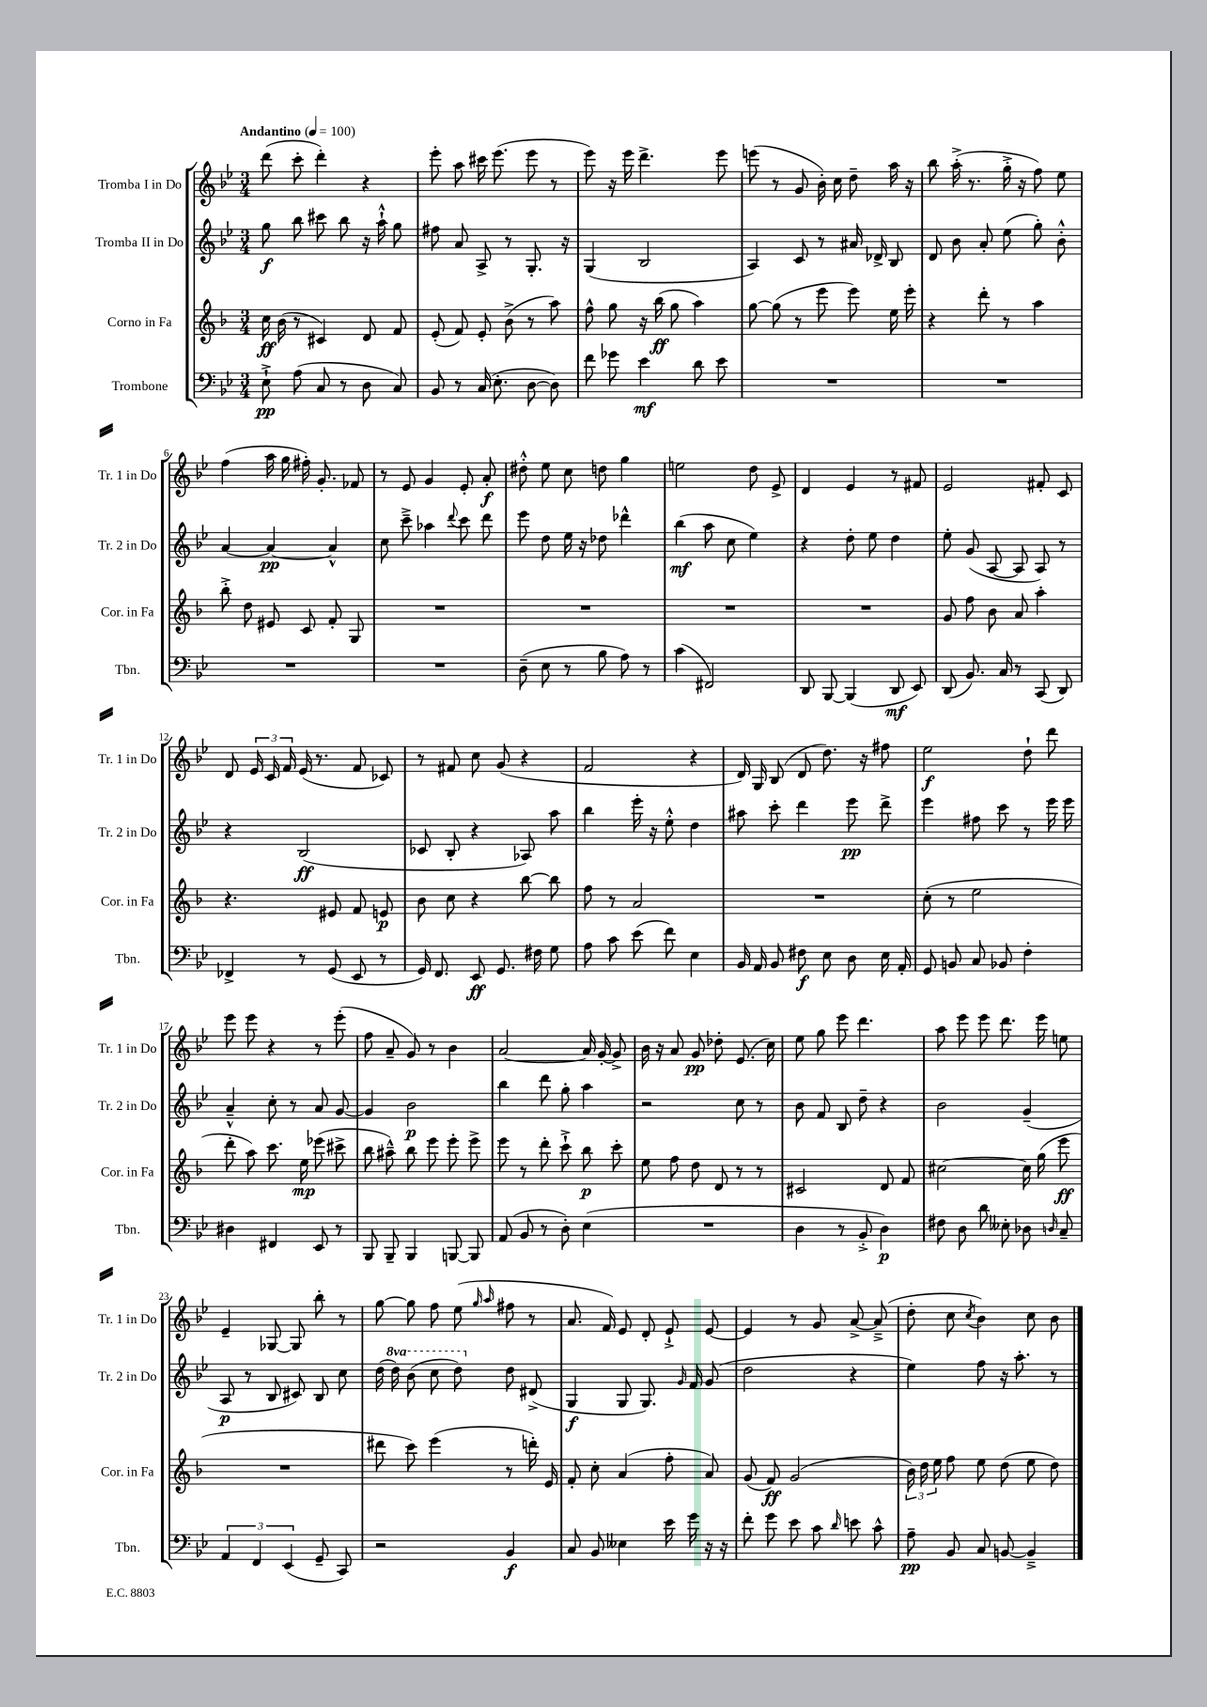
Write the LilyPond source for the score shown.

<<
\new StaffGroup <<
\new Staff = "s0" \with { instrumentName = "Tromba I in Do" shortInstrumentName = "Tr. 1 in Do" } {
    \clef treble \key bes \major \numericTimeSignature \time 3/4 \tempo "Andantino" 4 = 100
    \autoBeamOff d'''8( c'''8-. d'''4-.) r4 |
    ees'''8-. a''8 cis'''16 ees'''8.( ees'''8 r8 |
    ees'''8) r16 ees'''16 d'''4.-> ees'''8 |
    e'''8( r8 g'8 bes'16-.) c''16 d''8-- a''16 r16 |
    bes''8 a''16-.->( r8. g''16-.-> r16 f''8) ees''8 |
    f''4( a''16 g''16 fis''16-.) g'8.-. fes'8 |
    r8 ees'8 g'4 ees'8-. a'8-.\f |
    dis''8-.-^ ees''8 c''8 d''8 g''4 |
    e''2 d''8 ees'8-> |
    d'4 ees'4 r8 fis'8 |
    ees'2 fis'8-. c'8 |
    d'8 \tuplet 3/2 { ees'16 c'16 f'16 } ees'16( r8. f'8 ces'8) |
    r8 fis'8 c''8 g'8( r4 |
    f'2 r4 |
    d'16) g16 bes8( d'8 d''8.) r16 fis''8 |
    ees''2\f d''8-! d'''8 |
    ees'''8 ees'''8 r4 r8 ees'''8-.( |
    f''8 a'8-- g'8) r8 bes'4 |
    a'2~ a'16 g'16~-. g'8-> |
    bes'16 r16 a'8 g'8\pp des''8-. ees'8.( c''16) |
    ees''8 g''8 ees'''8 d'''4. |
    a''8 ees'''8 ees'''8 d'''8. ees'''16 e''8 |
    ees'4-- ges8~ ges8 bes''8-. r8 |
    g''8~ g''8 f''8 ees''8( \grace { g''16 a''16 } fis''8 r8 |
    a'8. f'16) ees'8 d'8-. ees'8-!-> ees'8~ |
    ees'4 r8 g'8 a'8~-> a'8--->( |
    d''8-. c''8 \acciaccatura { c''8 } bes'4) c''8 bes'8 \bar "|." |
}
\new Staff = "s1" \with { instrumentName = "Tromba II in Do" shortInstrumentName = "Tr. 2 in Do" } {
    \clef treble \key bes \major \numericTimeSignature \time 3/4 \set Staff.ottavationMarkups = #ottavation-simple-ordinals
    \autoBeamOff g''8\f bes''8 cis'''8 bes''8 r16 a''16-!-^ g''8 |
    fis''8 a'8 a8-> r8 g8.-. r16 |
    g4( bes2 |
    a4) c'8 r8 ais'16 des'16-> bes8 |
    d'8 bes'8 a'8-. ees''8( g''8-.) bes'8-.-^ |
    a'4~ a'4~\pp a'4-^ |
    c''8 c'''8---> aes''4 \appoggiatura { d'''8 } c'''8 d'''8 |
    ees'''8 d''8 ees''16 r16 des''8 des'''4-^ |
    bes''4\mf( a''8 c''8 ees''4) |
    r4 d''8-. ees''8 d''4 |
    ees''8-. g'8( a8~ a8 a8) r8 |
    r4 bes2\ff( |
    ces'8 bes8-. r4 aes8) a''8 |
    bes''4 ees'''16-. r16 ees''8-.-^ d''4 |
    ais''8 c'''8-. d'''4 ees'''8\pp d'''8-> |
    ees'''4 fis''8 c'''8 r8 ees'''16 ees'''16 |
    a'4---^ c''8-. r8 a'8 g'8~ |
    g'4 bes'2\p |
    bes''4 d'''8 g''8-. a''4 |
    r2 c''8 r8 |
    bes'8 f'8 bes8 d''8-- r4 |
    bes'2 g'4--( |
    a8\p r8 bes8 cis'8) bes8 c''8 |
    d''16( \ottava #1 d'''16) bes''8( c'''8 d'''8) \ottava #0 d''8 dis'8->( |
    g4\f g8 g8.) \grace { g'16 } f'16 g'8( |
    d''2 r4 |
    ees''4) f''8 r16 a''8.-. r8 \bar "|." |
}
\new Staff = "s2" \with { instrumentName = "Corno in Fa" shortInstrumentName = "Cor. in Fa" } {
    \clef treble \key f \major \numericTimeSignature \time 3/4
    \autoBeamOff c''16\ff bes'16( r8 cis'4) d'8 f'8 |
    e'8-.( f'8) e'8-. bes'8->( r8 a''8) |
    f''8-^ g''8 r16 bes''16\ff( g''8 a''4) |
    g''8~ g''8( r8 e'''8 e'''8) e''16 e'''16-. |
    r4 d'''8-. r8 a''4 |
    bes''8-.-> d''8 eis'8 c'8 f'8-. g8 |
    R2. |
    R2. |
    R2. |
    R2. |
    g'8 f''8 bes'8 a'8 a''4-. |
    r4. eis'8 f'8 e'8\p |
    bes'8 c''8 r4 bes''8~ bes''8 |
    f''8 r8 a'2 |
    R2. |
    c''8-.( r8 e''2 |
    d'''8-. a''8) c'''8. e''16\mp ees'''8( cis'''8-> |
    bes''8 ais''8---^) bes''8 e'''8 e'''8-. e'''8-> |
    e'''8 r8 d'''8-. c'''8-!-> bes''8\p c'''8-. |
    e''8 f''8 d''8 d'8 r8 r8 |
    cis'2 d'8 f'8 |
    cis''2~ cis''16 g''16( e'''8\ff |
    R2. |
    dis'''8 c'''8) e'''4( r8 d'''16-.) e'16 |
    f'8-. c''8-. a'4( f''8-. a'8) |
    g'8( f'8\ff) g'2( |
    \tuplet 3/2 { bes'16) d''16 e''16 } f''8 e''8 d''8( e''8 d''8) \bar "|." |
}
\new Staff = "s3" \with { instrumentName = "Trombone" shortInstrumentName = "Tbn." } {
    \clef bass \key bes \major \numericTimeSignature \time 3/4
    \autoBeamOff ees8-!->\pp a8( c8 r8 d8 c8) |
    bes,8 r8 c16( ees8.-. d8~ d8) |
    f'8 ges'8 ees'4\mf d'8 ees'8 |
    R2. |
    R2. |
    R2. |
    R2. |
    d8--( ees8 r8 bes8 a8) r8 |
    c'4( fis,2) |
    d,8 bes,,8~ bes,,4( d,8\mf ees,8) |
    d,8( bes,8.) c16 r8 c,8( d,8) |
    fes,4-> r8 g,8( ees,8 r8 |
    g,16) f,8. ees,8\ff g,8. fis16 g8 |
    a8 c'8 ees'8( f'8) ees4 |
    bes,16 a,16 bes,8 fis8\f ees8 d8 ees16 a,16-. |
    g,8 b,8 c8 bes,8 f4-. |
    dis4 fis,4 ees,8 r8 |
    bes,,8 bes,,8-- bes,,4 b,,8~ b,,8 |
    a,8( bes,8 r8 d8-.) ees4( |
    R2. |
    d4 r8 bes,8-.-> d4\p) |
    fis8 d8 d'8 eeses8-. des8 \grace { d16 } c8-- |
    \tuplet 3/2 { a,4 f,4 ees,4( } g,8-- c,8) |
    r2 bes,4\f |
    c8 bes,8 eeses4 ees'16 g'16 r16 r16 |
    f'8-. g'8 ees'8 c'8 \grace { d'16 } e'8 c'8-^ |
    a8--\pp bes,8 c8 b,8~ b,4---> \bar "|." |
}
>>
>>
